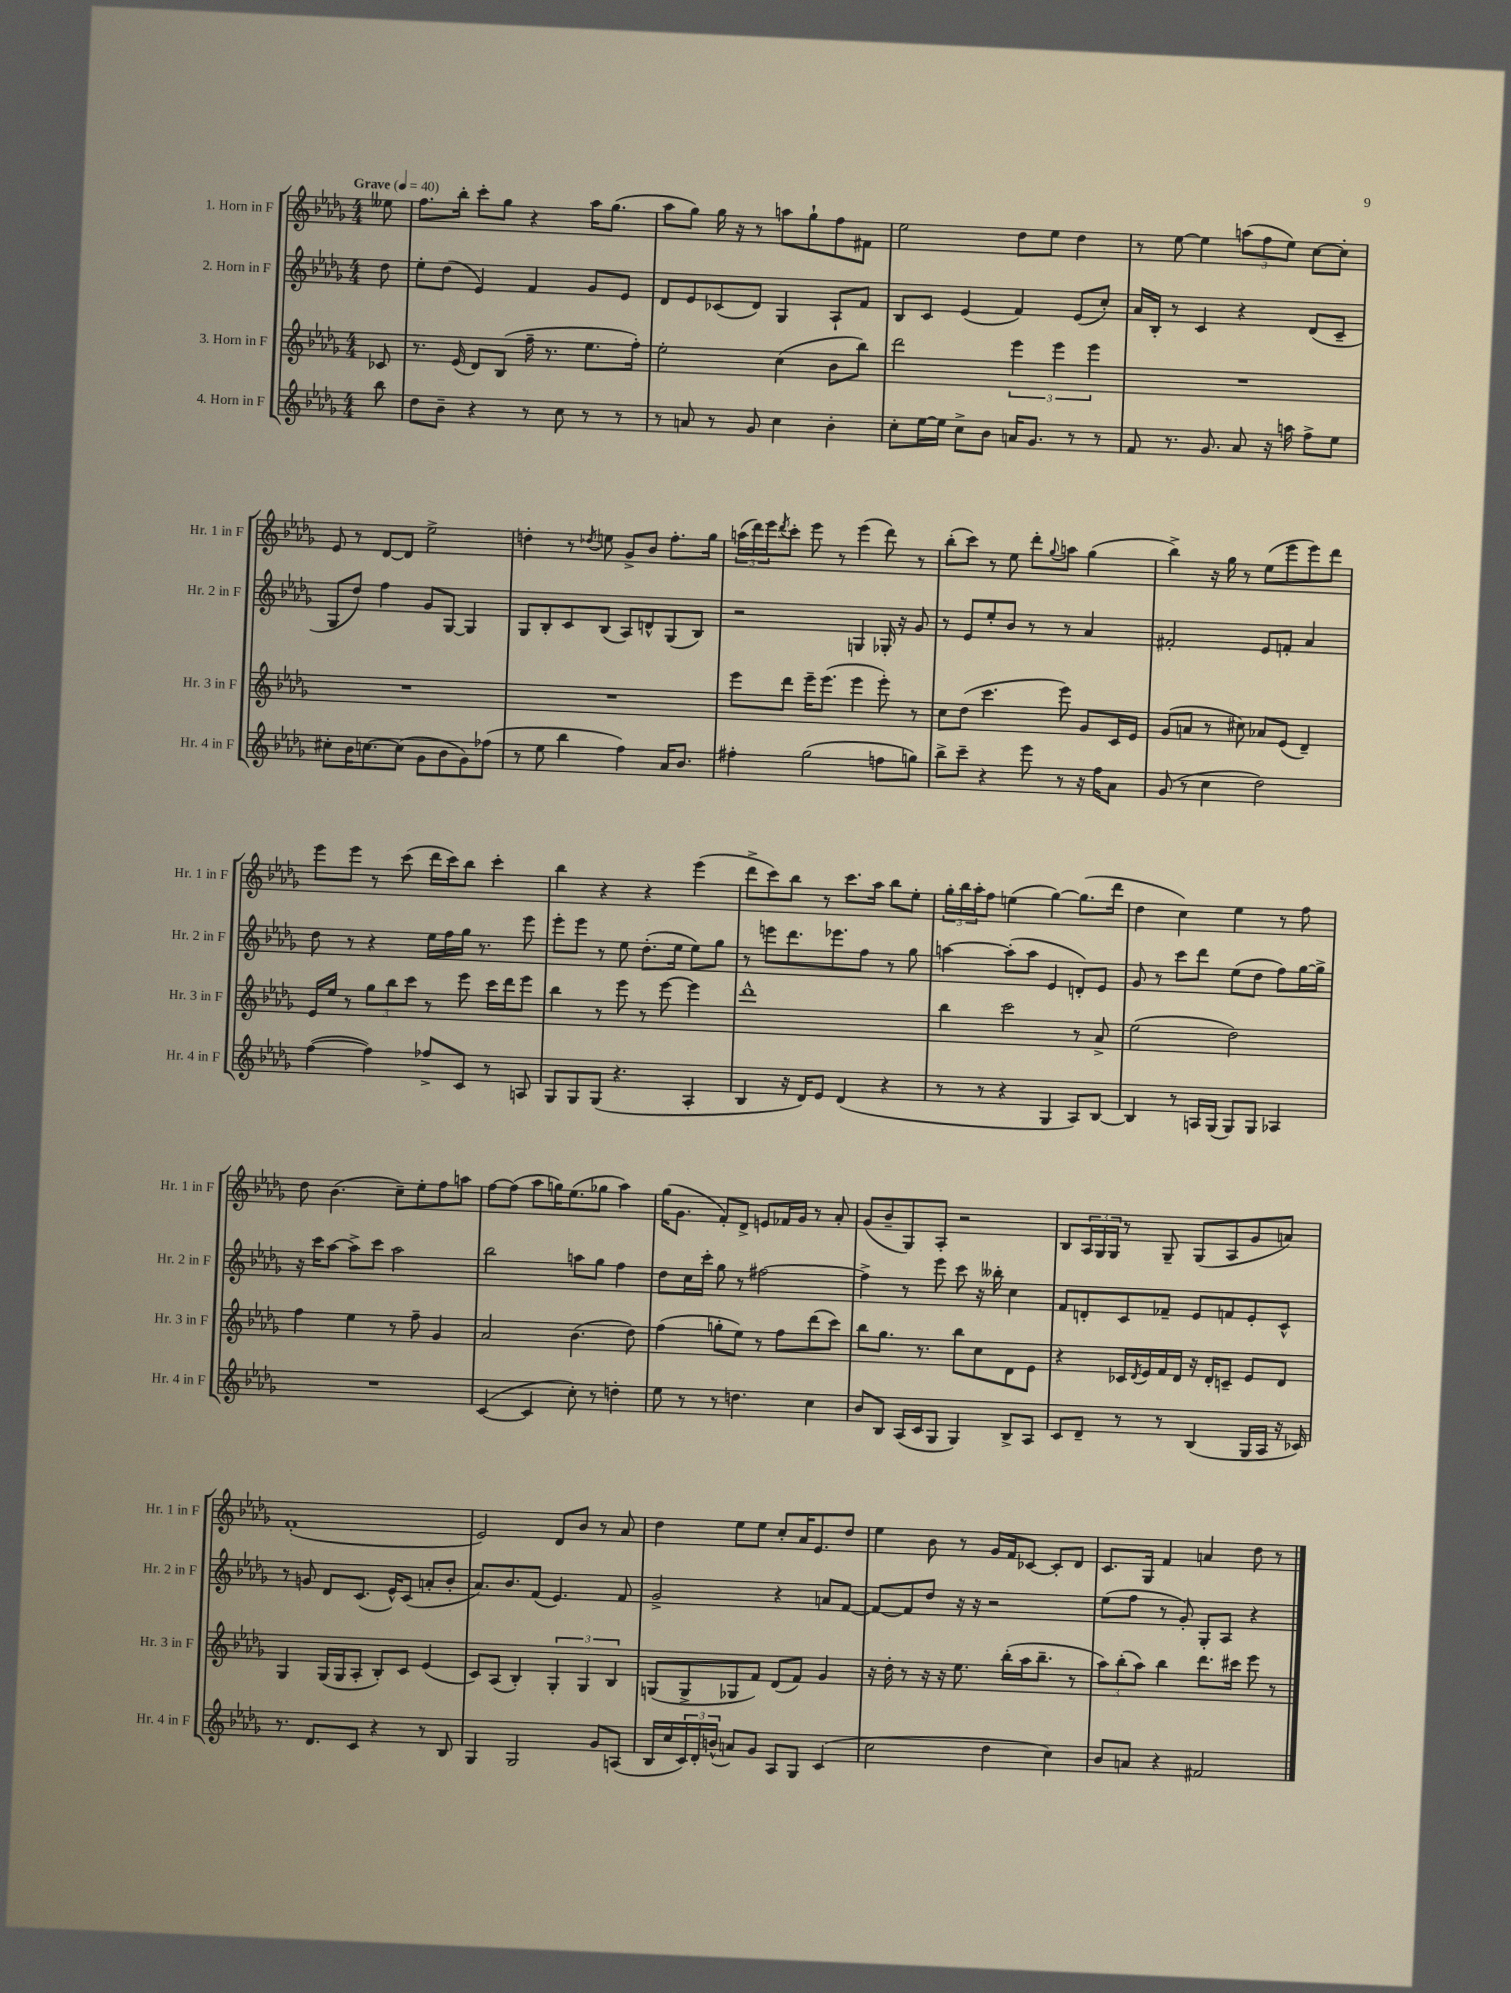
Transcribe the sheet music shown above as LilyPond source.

<<
\new StaffGroup <<
\new Staff = "s0" \with { instrumentName = "1. Horn in F" shortInstrumentName = "Hr. 1 in F" } {
    \clef treble \key des \major \numericTimeSignature \time 4/4 \partial 8 \tempo "Grave" 4 = 40
    eeses''8 |
    f''8. bes''16-. c'''8-. ges''8 r4 aes''16 ges''8.( |
    aes''8 ges''8) ges''16 r16 r8 a''8 ges''8-! f''8 fis'8 |
    ees''2 des''8 ees''8 des''4 |
    r8 ees''8~ ees''4 \tuplet 3/2 { a''8( f''8 ees''8) } c''8~ c''8-. |
    ees'8 r8 des'8~ des'8 ees''2-> |
    d''4-. r8 \acciaccatura { des''8 } e''8 ges'8-> bes'8 f''8.-. ges''16 |
    \tuplet 3/2 { a''16( des'''16) ees'''16 } \acciaccatura { des'''8 } c'''8-. ees'''8 r8 ees'''4( des'''8) r8 |
    bes''8-.( c'''8) r8 ees''8 des'''8-. \appoggiatura { ges''8 } a''8 ges''4( |
    bes''4->) r16 ges''16 r8 ees''8( ees'''8 ees'''8) des'''8 |
    ees'''8 ees'''8 r8 c'''8( des'''16 c'''16) bes''8 c'''4-. |
    bes''4 r4 r4 ees'''4( |
    des'''8-> c'''8) bes''8 r8 c'''8. aes''16 bes''8 ees''8-. |
    \tuplet 3/2 { ges''16-. bes''16 aes''16-. } f''8 e''4( ges''4~) ges''8.( des'''16 |
    des''4 c''4) ees''4 r8 f''8 |
    des''8 bes'4.( c''8--) ees''8-. f''8 a''8 |
    f''8~ f''8( aes''8 g''16) ees''8.( ges''8 aes''4) |
    ges''16( ges'8. f'8-.) des'8-> e'8 fes'16 ges'16 r8 aes'8-. |
    ges'8( bes'8-- ges8) aes8-. r2 |
    bes8 \tuplet 3/2 { aes16 ges16 ges16 } r8 ges8-- ges8( aes8 ges'8 a'8) |
    f'1-.( |
    ees'2) des'8 bes'8 r8 aes'8 |
    des''4 ees''8 ees''8 c''8-. aes'16 ees'8. des''8 |
    ees''4 bes'8 r8 ges'16 f'16 ces'8~ ces'8-. des'8 |
    c'8. ges16 f'4 a'4 des''8 r8 \bar "|." |
}
\new Staff = "s1" \with { instrumentName = "2. Horn in F" shortInstrumentName = "Hr. 2 in F" } {
    \clef treble \key des \major \numericTimeSignature \time 4/4 \partial 8
    des''8 |
    ees''8-. des''8( ees'4) f'4 ges'8 ees'8 |
    des'8 ees'8 ces'8( des'8) ges4 aes8-! f'8 |
    bes8 c'8 ees'4( f'4) ees'8( c''8-.) |
    aes'16 bes16-. r8 c'4 r4 des'8( c'8-- |
    ges8 des''8) f''4 ges'8 ges8~ ges4 |
    ges8 bes8-. c'8 bes8( aes8) d'8-^ ges8( bes8) |
    r2 g4 ges16-. r16 ges'8 |
    r8 ees'8 ees''8-. bes'8 r8 r8 aes'4 |
    fis'2-. ees'8 f'8-. aes'4 |
    des''8 r8 r4 ees''16 f''16 ges''16 r8. ees'''8 |
    ees'''8-. ees'''8 r8 ees''8 des''8.-.( ees''16 ees''8) ges''8 |
    r8 e'''8 des'''8. ees'''8. f''8 r8 ges''8 |
    a''4~ a''8-.( a''8 ees'4 d'8-.) ees'8 |
    ges'8 r8 c'''8 des'''8 ees''8( des''8 f''8) ges''16~ ges''16-> |
    r16 c'''16 aes''8~ aes''8-> c'''8 aes''2 |
    bes''2 a''8 ges''8 f''4 |
    des''8 c''16 c'''16-. ges''8 r8 fis''2~ |
    fis''4-> r8 ees'''8 c'''8 r16 beses''16-. c''4 |
    f'8 d'8-. c'8 fes'8-- ees'8 f'8 ees'8-. c'8-^ |
    r8 g'8 des'8 c'8.( ees'16-^) c'8( a'8-. bes'8-. |
    aes'8.) bes'8. f'8( ees'4.) f'8 |
    ges'2-> r4 a'8 f'8~ |
    f'8~ f'8 des''8 r16 r16 r2 |
    ees''8( f''8 r8 ges'8-.) ges8-. aes8 r4 \bar "|." |
}
\new Staff = "s2" \with { instrumentName = "3. Horn in F" shortInstrumentName = "Hr. 3 in F" } {
    \clef treble \key des \major \numericTimeSignature \time 4/4 \partial 8
    ces'8 |
    r8. ees'16( des'8) bes8( f''16-- r8. ees''8. f''16-.) |
    ees''2-. c''4( bes'8 bes''8) |
    des'''2 \tuplet 3/2 { ees'''4 ees'''4 ees'''4 } |
    R1 |
    R1 |
    R1 |
    ees'''8 des'''8 ees'''16-- ees'''8.( ees'''4 ees'''8-.) r8 |
    c''8 des''8( c'''4. ees'''8) ges'8 c'16 ees'16 |
    ges'8( a'8 r8 cis''8) aes'8 ees'8( des'4--) |
    ees'16 ees''16 r8 \tuplet 3/2 { ges''8 bes''8 c'''8 } r8 ees'''8 c'''16 des'''16 ees'''8 |
    bes''4 r8 ees'''8 r8 ees'''8~ ees'''4 |
    des'''1-^ |
    bes''4 c'''2 r8 aes'8-> |
    ees''2( des''2) |
    f''4 ees''4 r8 f''8-- ges'4 |
    aes'2 bes'4.( des''8) |
    f''4( g''8-. ees''8) r8 f''8 des'''8( c'''8) |
    bes''8 ges''8. r8. bes''8 c''8 des'8 ees'8 |
    r4 ces'16 \acciaccatura { des'8 } ees'16 f'16 des'16 r16 des'16-. c'8-- ees'8 des'8 |
    ges4 ges16( ges16 aes8-. bes8-.) c'8 ees'4( |
    c'8) aes8( bes4-.) \tuplet 3/2 { ges4-. ges4 bes4 } |
    g8( g8-> ges8 f'8) des'8( f'8) ges'4 |
    r16 des''16-. r8 r16 r16 ees''8. bes''16-.( aes''16 bes''8.-- r8 |
    \tuplet 3/2 { aes''8) bes''8-.( aes''8) } bes''4 des'''8. cis'''16 ees'''8 r8 \bar "|." |
}
\new Staff = "s3" \with { instrumentName = "4. Horn in F" shortInstrumentName = "Hr. 4 in F" } {
    \clef treble \key des \major \numericTimeSignature \time 4/4 \partial 8
    bes''8 |
    des''8 bes'8-- r4 r8 c''8 r8 r8 |
    r8 a'8 r8 ges'8 c''4 bes'4-. |
    c''8-. ees''16~ ees''16 c''8-> bes'8 a'16 ges'8. r8 r8 |
    f'8 r8. ges'8. aes'8 r16 a''16 f''8-> ees''8 |
    cis''8-. bes'16 c''8.~ c''8( ges'8 bes'8 ges'8) fes''8( |
    r8 ees''8 bes''4 f''4) aes'16 bes'8. |
    fis''4-. ges''2( f''8 g''8) |
    bes''8-> c'''8-- r4 ees'''8 r8 r16 f''16 aes'8 |
    ges'8( r8 c''4 des''2) |
    f''4~( f''4) fes''8-> c'8 r8 a8 |
    ges8 ges8 ges8( r4. aes4-. |
    bes4 r16 des'16) ees'8 des'4( r4 |
    r8 r8 r4 ges4 aes8) bes8~ |
    bes4 r8 a16 ges16( ges8) ges8 aes4 |
    R1 |
    c'4~( c'4 c''8-.) r8 d''4-. |
    ees''8 r8 r8 d''4. c''4 |
    bes'8 bes8 aes16( c'16 ges8 ges4) bes8-> aes8 |
    c'8 des'8-- r8 r8 bes4( ges16 aes16 r16 ces'16) |
    r8. des'8. c'8 r4 r8 bes8 |
    ges4 ges2 ges'8 a8( |
    bes16 c''16 \tuplet 3/2 { c'16) des'16-. b'16-^( } a'8) ges'8 aes8 ges8 c'4( |
    c''2 des''4 c''4) |
    bes'8 a'8 r4 fis'2 \bar "|." |
}
>>
>>
\layout { \context { \Score \remove "Bar_number_engraver" } }
